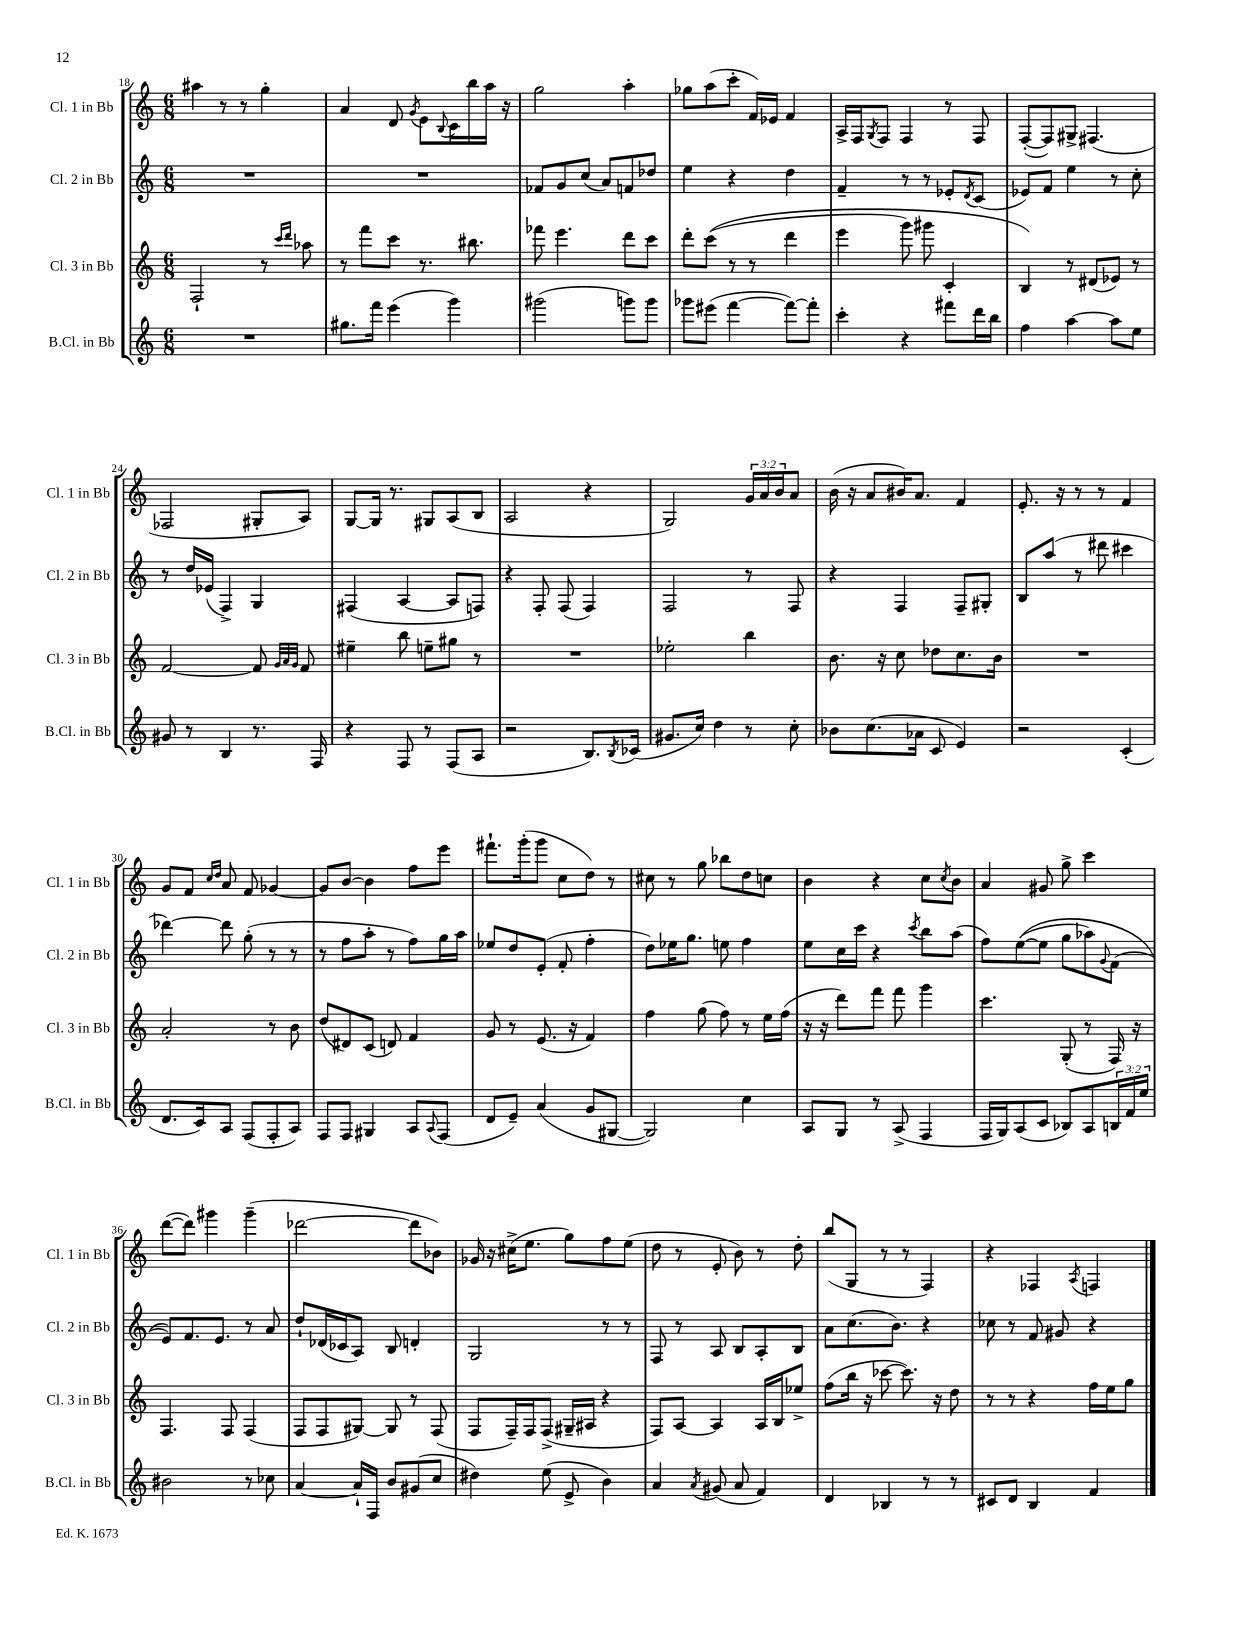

**kern	**kern	**kern	**kern
*part4	*part3	*part2	*part1
*staff4	*staff3	*staff2	*staff1
*I"B.Cl. in Bb	*I"Cl. 3 in Bb	*I"Cl. 2 in Bb	*I"Cl. 1 in Bb
*I'B.Cl. in Bb	*I'Cl. 3 in Bb	*I'Cl. 2 in Bb	*I'Cl. 1 in Bb
*clefG2	*clefG2	*clefG2	*clefG2
*k[]	*k[]	*k[]	*k[]
*M6/8	*M6/8	*M6/8	*M6/8
=18	=18	=18	=18
2.r	2F`/	2.r	4aa#X\
.	.	.	8r
.	.	.	8r
.	8r	.	4gg'\
.	16qqccc/LL	.	.
.	16qqddd/JJ	.	.
.	8aa-X\	.	.
=19	=19	=19	=19
8.gg#X\L	8r	2.r	4a/
.	8fff\L	.	.
16fff\Jk	.	.	.
(4eee\	8ccc\J	.	8d/
.	.	.	8qg/
.	8.r	.	8e\L
.	.	.	8qqB/
4ggg\)	.	.	16c\L
.	8.bb#X\	.	16bb\
.	.	.	16aa\JJ
.	.	.	16r
=20	=20	=20	=20
(2ggg#X\	8fff-X\	8f-X/L	2gg\
.	4.eee\	8g/	.
.	.	(8cc/J	.
.	.	8a/L)	.
8gggn\L)	8ddd\L	8fn/	4aa'\
8ggg\J	8ccc\J	8dd-X/J	.
=21	=21	=21	=21
8ggg-X\L	8ddd'\L	4ee\	8gg-X\L
(8eee#X\J	((8ccc\J	.	(8aa\
[4fff\	8r	4r	8ccc'\J
.	8r	.	16f/LL)
.	.	.	16e-X/JJ
8fff\L_)	4ddd\	4dd\	4f/
8fff'\J]	.	.	.
=22	=22	=22	=22
4ccc'\	4eee\	4f~/	16A^/LL
.	.	.	16F/J
.	.	.	8qG/
.	.	.	8F/J
4r	8ggg\)	8r	4F/
.	8ggg#X\	8r	.
8fff#X\L	4c'/	8e-X'/L	8r
.	.	8qd/	.
16ddd\L	.	(8c/J	8F/
16bb\JJ	.	.	.
=23	=23	=23	=23
4ff\	4B/)	8e-X/L)	([8F'/L
.	.	8f/J	8F/])
[4aa\	8r	4ee\	8G#X^/J
.	(8d#X/L	.	(4.F#X/
8aa\L]	8e-X/J)	8r	.
8ee\J	8r	8cc'\	.
!!LO:LB:g=z
=24	=24	=24	=24
8g#X/	[2f/	8r	2F-X/
8r	.	16dd/LL	.
.	.	(16e-X/JJ	.
4B/	.	4F^/)	.
8.r	8f/]	4G/	8G#X'/L
.	32qqg/LLL	.	.
.	32qqa/	.	.
.	32qqg/JJJ	.	.
.	8f/	.	8A/J)
16F/	.	.	.
=25	=25	=25	=25
4r	4ee#X~\	(4F#X/	[8G/L
.	.	.	16G/Jk]
.	.	.	8.r
8F/	8bb\	[4A/	.
8r	8een~\L	.	8G#X/L
(8F/L	8gg#X\J	8A/L]	(8A/
8A/J	8r	8Fn/J)	8B/J
=26	=26	=26	=26
2r	2.r	4r	2A/
.	.	8F'/	.
.	.	(8F/	.
8.B/L)	.	4F/)	4r
8qB/	.	.	.
(16c-X/Jk	.	.	.
=27	=27	=27	=27
8.g#X/L	2ee-X'\	2F/	2G/)
16cc/Jk)	.	.	.
4dd\	.	.	.
8r	4bb\	8r	24g/LL
.	.	.	24a/
.	.	.	24b/J
8cc'\	.	8F/	8a/J
=28	=28	=28	=28
8b-X\L	8.b\	4r	(16b\
.	.	.	16r
(8.cc\	.	.	8a/L
.	16r	.	.
.	8cc\	4F/	16b#X/K)
16a-X\Jk	.	.	8.a/J
8c/	8dd-X\L	.	.
4e/)	8.cc\	8F~/L	4f/
.	.	8G#X'/J	.
.	16b\Jk	.	.
=29	=29	=29	=29
2r	2.r	8B/L	8.e'/
.	.	(8aa/J	.
.	.	.	16r
.	.	8r	8r
.	.	8ddd#X\	8r
(4c'/	.	4ccc#X\	4f/
!!LO:LB:g=z
=30	=30	=30	=30
8.d/L	2a'/	[4ddd-X\)	8g/L
.	.	.	8f/J
16c/k)	.	.	.
.	.	.	16qqcc/LL
.	.	.	16qqdd/JJ
8A/J	.	8ddd-\]	8a/
(8F/L	.	(8gg'\	8f/
8F'/	8r	8r	[4g-X/
8A/J)	8b\	8r	.
=31	=31	=31	=31
8F/L	(8dd/L	8r	8g-/L]
8F/J	8d#X/)	8ff\L	[8b/J
4G#X/	(8c/J	8aa'\J	4b\]
.	8dn/)	8r	.
8A/L	4f/	8ff\L)	8ff\L
8qqA/	.	.	.
(8F/J	.	16gg\L	8eee\J
.	.	16aa\JJ	.
=32	=32	=32	=32
8d/L	8g/	8ee-X/L	8.fff#X`\L
8e~/J)	8r	8dd/	.
.	.	.	(16ggg'\k
(4a/	(8.e/	(8e'/J	8ggg\J
.	.	8f'/	8cc\L
.	16r	.	.
8g/L	4f/)	4ff'\	8dd\J)
[8G#X/J	.	.	8r
=33	=33	=33	=33
2G#/])	4ff\	8dd\L)	8cc#X\
.	.	16ee-X\K	8r
.	.	8.gg\J	.
.	(8gg\	.	8gg\
.	8ff\)	8een\	8bb-X\L
4cc\	8r	4ff\	8dd\
.	16ee\LL	.	8ccn\J
.	(16ff\JJ	.	.
=34	=34	=34	=34
8A/L	16r	8ee\L	4b\
.	16r	.	.
8G/J	8ddd\L)	16cc\L	.
.	.	16ccc\JJ	.
8r	8fff\J	4r	4r
(8A^/	8fff\	.	.
.	.	8qccc/	.
4F/	4ggg\	8bb\L	8cc\L
.	.	.	8qcc/
.	.	(8aa\J	8b\J
=35	=35	=35	=35
16F/LL	4.ccc\	8ff\L)	4a/
16G/J)	.	.	.
(8A/	.	(([8ee\	.
8c/J	.	8ee\J]	8g#X/
8B-X/L)	(8G'/	8gg\L	8gg^\
8A/	8r	8aa-X\)	4ccc\
.	.	8qqg/	.
24Bn/L	16F/)	(8f\J	.
24f/	.	.	.
.	16r	.	.
24ee/JJ	.	.	.
!!LO:LB:g=z
=36	=36	=36	=36
2b#X\	4.F/	8e/L))	([8ddd\L
.	.	8.f/	8ddd\J])
.	.	.	4ggg#X\
.	.	8.e/J	.
.	8F/	.	.
8r	(4F/	8r	(4ggg#~\
8cc-X\	.	8a/	.
=37	=37	=37	=37
[4a/	8F/L	8dd`/L	[2ddd-X\
.	8F/	(16d-X/L	.
.	.	16c-X/J	.
16a`/LL]	[8G#X/J)	8A/J)	.
16F/JJ	.	.	.
8b/L	8G#/]	8B/	.
(8g#X/	8r	4dn'/	8ddd-\L]
8cc/J	(8F/	.	8b-X\J)
=38	=38	=38	=38
4dd#X\)	8F/L	2G/	16g-X/
.	.	.	16r
.	16F~/L)	.	(16cc#X^\KL
.	16F/J	.	8.ee\J
(8ee\	(8F^/J	.	.
8e^/	16G#X~/LL	.	8gg\L)
.	16A#X/JJ	.	.
4b\)	4r	8r	8ff\
.	.	8r	(8ee\J
=39	=39	=39	=39
4a/	8F/L)	8F/	8dd\
.	[8A/J	8r	8r
8qa/	.	.	.
(8g#X/	4A/]	8A/	8e'/
8a/	.	8B/L	8b\)
4f/)	16A/LL	8A'/	8r
.	16B/J	.	.
.	8ee-X^/J	8B/J	8dd'\
=40	=40	=40	=40
4d/	(8ff\L	8a\L	(8bb/L
.	16bb\Jk	(8.cc\	8G/J
.	16r	.	.
4B-X/	[8ccc-X\	.	8r
.	.	8.b\J)	.
.	8.ccc-\])	.	8r
8r	.	4r	4F/)
.	16r	.	.
8r	8dd\	.	.
=41	=41	=41	=41
8c#X/L	8r	8cc-X\	4r
8d/J	8r	8r	.
4B/	4r	8f/	4F-X/
.	.	8g#X/	.
.	.	.	8qA/
4f/	16ff\LL	4r	4Fn/
.	16ee\J	.	.
.	8gg\J	.	.
==	==	==	==
*-	*-	*-	*-
